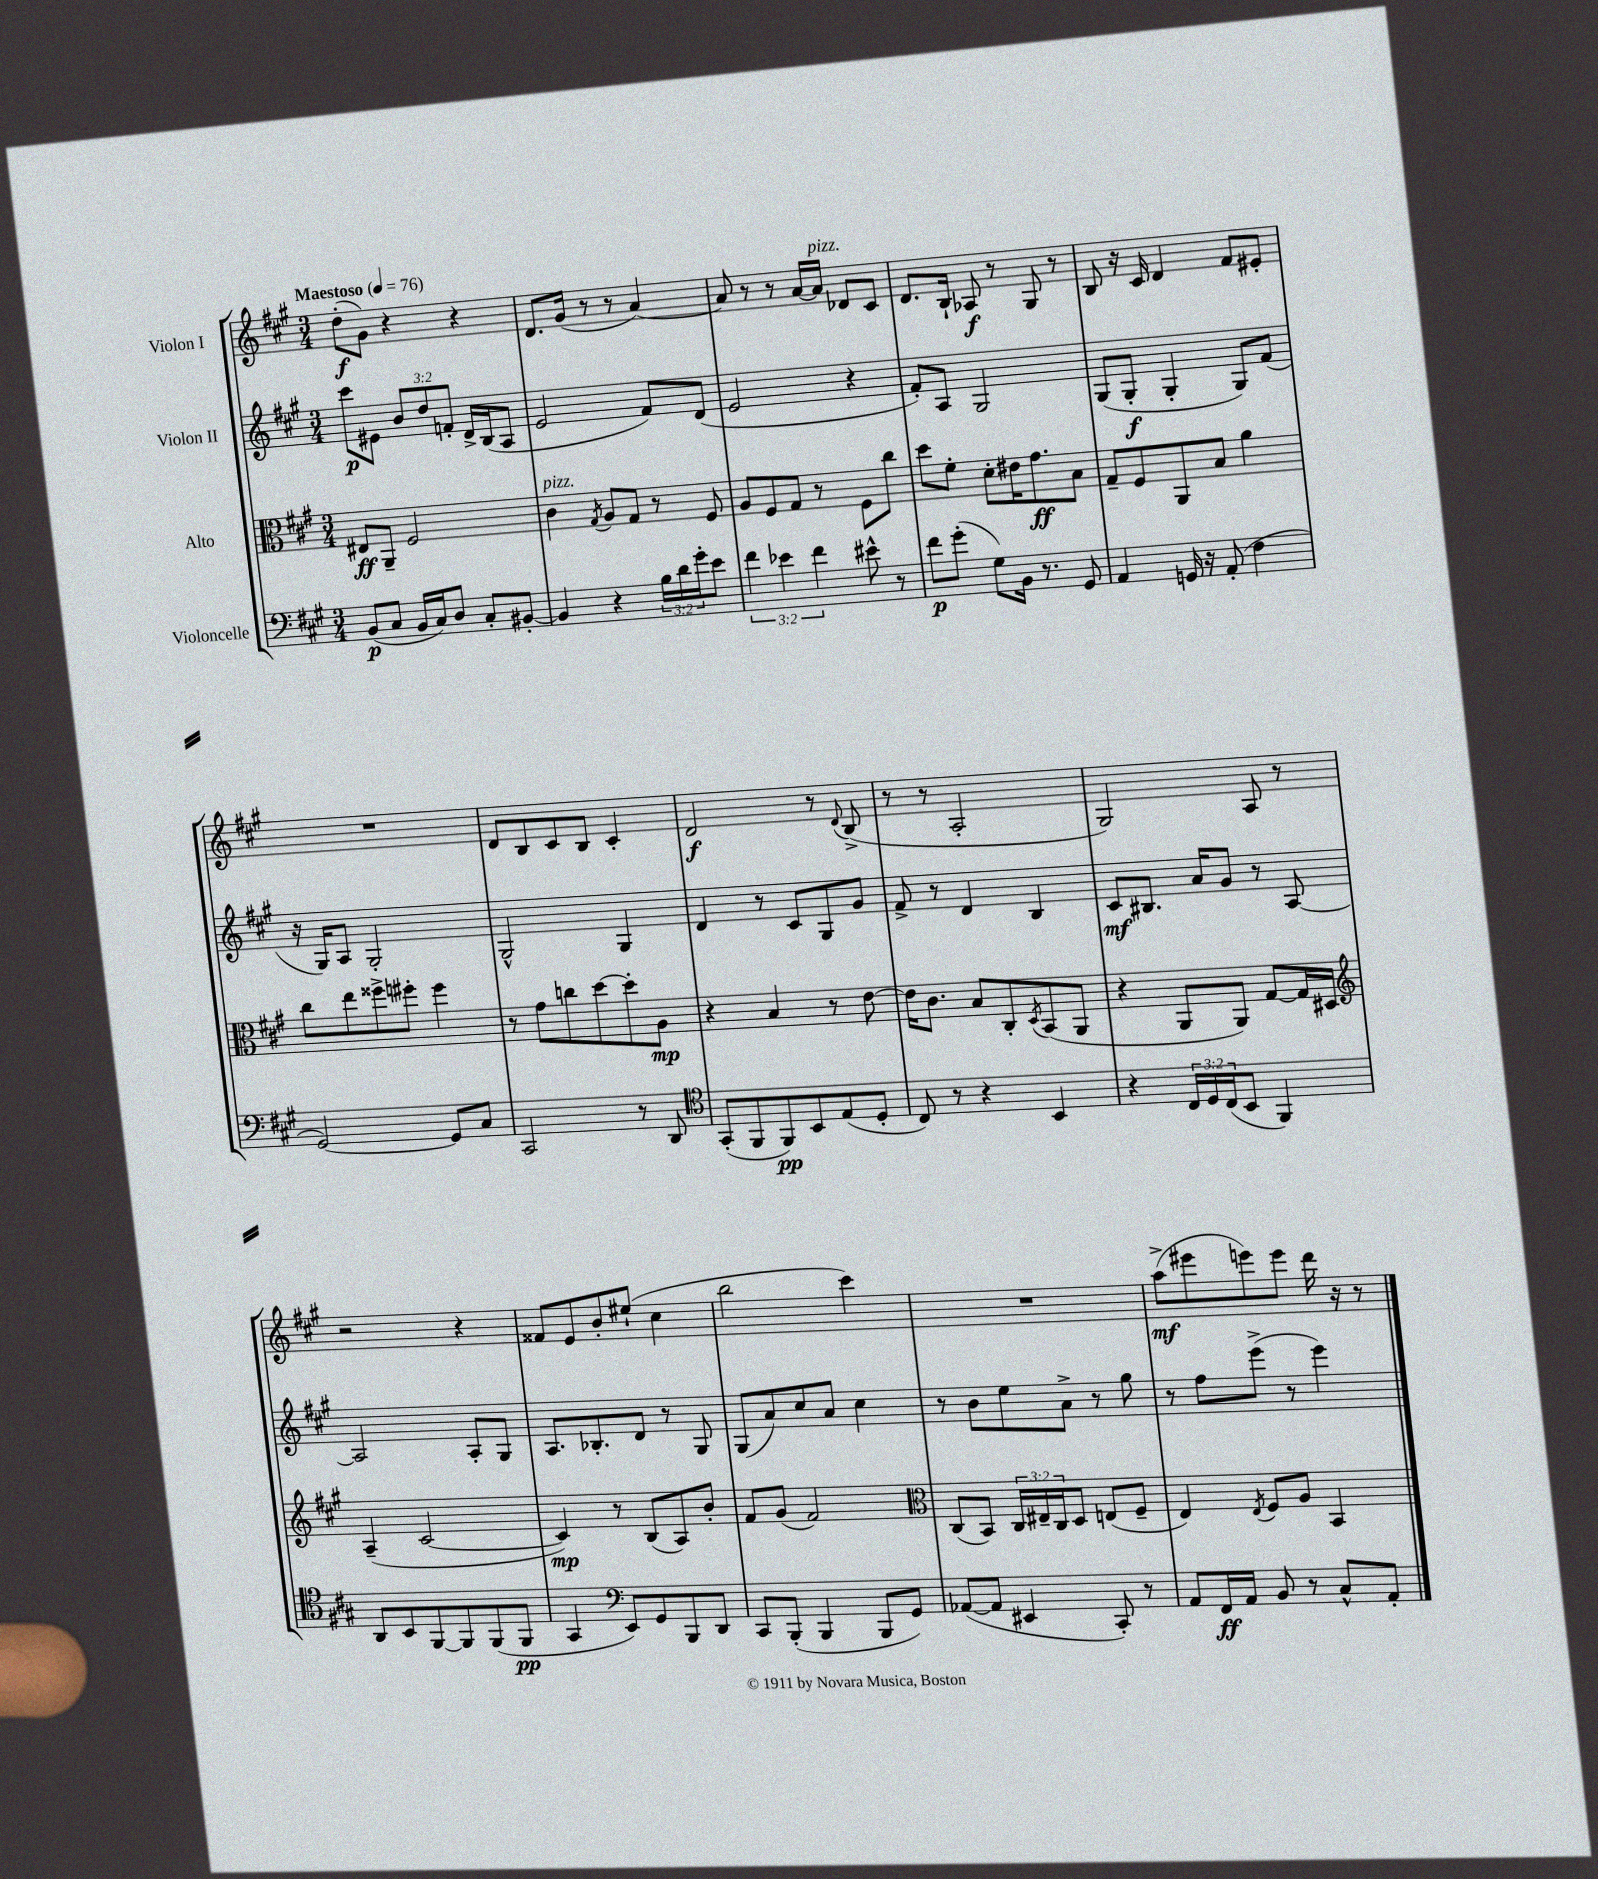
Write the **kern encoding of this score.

**kern	**dynam	**kern	**dynam	**kern	**dynam	**kern	**dynam
*part4	*part4	*part3	*part3	*part2	*part2	*part1	*part1
*staff4	*staff4	*staff3	*staff3	*staff2	*staff2	*staff1	*staff1
*I"Violoncelle	*	*I"Alto	*	*I"Violon II	*	*I"Violon I	*
*clefF4	*	*clefC3	*	*clefG2	*	*clefG2	*
*k[f#c#g#]	*	*k[f#c#g#]	*	*k[f#c#g#]	*	*k[f#c#g#]	*
*M3/4	*	*M3/4	*	*M3/4	*	*M3/4	*
*MM76	*	*MM76	*	*MM76	*	*MM76	*
=1	=1	=1	=1	=1	=1	=1	=1
!	!	!	!	!	!	!LO:TX:a:B:t=Maestoso	!
(8BB/L	p	8E#X/L	ff	8ccc#\L	p	(8dd'\L	f
8C#/J	.	8AA~/J	.	8e#X\J	.	8g#\J)	.
16BB/LL	.	2F#/	.	12b/L	.	4r	.
16C#/J)	.	.	.	.	.	.	.
.	.	.	.	12dd/	.	.	.
8D/J	.	.	.	.	.	.	.
.	.	.	.	12fn'/J	.	.	.
8C#'/L	.	.	.	16d^/LL	.	4r	.
.	.	.	.	(16B/J	.	.	.
[8BB#X'/J	.	.	.	8A/J	.	.	.
=2	=2	=2	=2	=2	=2	=2	=2
!	!	!LO:TX:a:i:t=pizz.	!	!	!	!	!
4BB#/]	.	4c#\	.	2e/	.	8.d/L	.
.	.	.	.	.	.	(16g#/Jk	.
.	.	8qG#/	.	.	.	.	.
4r	.	8A/L	.	.	.	8r	.
.	.	8G#/J	.	.	.	8r	.
24B\LL	.	8r	.	8f#/L)	.	[4a/)	.
24d\	.	.	.	.	.	.	.
24g#'\J	.	.	.	.	.	.	.
8e\J	.	8F#/	.	(8d/J	.	.	.
=3	=3	=3	=3	=3	=3	=3	=3
6f#\	.	8A/L	.	2e/	.	8a/]	.
.	.	8F#/	.	.	.	8r	.
6e-X\	.	.	.	.	.	.	.
.	.	8G#/J	.	.	.	8r	.
6f#\	.	.	.	.	.	.	.
.	.	8r	.	.	.	[16a/LL	.
!	!	!	!	!	!	!LO:TX:a:i:t=pizz.	!
.	.	.	.	.	.	16a/JJ]	.
8e#X^^\	.	8F#\L	.	4r	.	8d-X/L	.
8r	.	8cc#\J	.	.	.	8c#/J	.
=4	=4	=4	=4	=4	=4	=4	=4
8f#\L	p	8dd\L	.	8f#'/L)	.	8.d/L	.
(8g#'\J	.	8f#'\J	.	8A/J	.	.	.
.	.	.	.	.	.	16B`/Jk	.
8G#\L)	.	8d'\L	.	2G#/	.	8A-X/	f
16BB\Jk	.	16e#X\K	.	.	.	8r	.
8.r	.	8.g#\	ff	.	.	.	.
.	.	.	.	.	.	8G#/	.
8GG#/	.	8B\J	.	.	.	8r	.
=5	=5	=5	=5	=5	=5	=5	=5
4AA/	.	8G#~/L	.	(8G#/L	.	8B/	.
.	.	8F#/	.	8G#'/J	f	16r	.
.	.	.	.	.	.	16c#/	.
16GGn/	.	8AA/	.	4G#'/	.	4d/	.
16r	.	.	.	.	.	.	.
(8AA'/	.	8B/J	.	.	.	.	.
4F#\	.	4a\	.	8G#/L)	.	8f#/L	.
.	.	.	.	(8f#/J	.	8e#X'/J	.
!!LO:LB:g=z
=6	=6	=6	=6	=6	=6	=6	=6
[2GG#/)	.	8cc#\L	.	16r	.	2.r	.
.	.	.	.	16G#/KL)	.	.	.
.	.	8ee\	.	8A/J	.	.	.
.	.	8ff##X^\	.	2G#'/	.	.	.
.	.	8ff#X'\J	.	.	.	.	.
8GG#/L]	.	4ff#\	.	.	.	.	.
8C#/J	.	.	.	.	.	.	.
=7	=7	=7	=7	=7	=7	=7	=7
2CC#/	.	8r	.	2G#^^/	.	8d/L	.
.	.	8g#\L	.	.	.	8B/	.
.	.	8ccn\	.	.	.	8c#/	.
.	.	[8dd\	.	.	.	8B/J	.
8r	.	8dd'\]	.	4G#/	.	4c#'/	.
8DD/	.	8A\J	mp	.	.	.	.
=8	=8	=8	=8	=8	=8	=8	=8
*clefC4	*	*	*	*	*	*	*
(8GG#'/L	.	4r	.	4d/	.	2d/	f
8FF#/	.	.	.	.	.	.	.
8FF#/)	pp	4B/	.	8r	.	.	.
8BB/	.	.	.	8c#/L	.	.	.
(8E/	.	8r	.	8G#/	.	8r	.
.	.	.	.	.	.	8qqd/	.
8D'/J	.	[8e\	.	8g#/J	.	(8B^/	.
=9	=9	=9	=9	=9	=9	=9	=9
8C#/)	.	16e\KL]	.	8f#^/	.	8r	.
.	.	8.c#\J	.	.	.	.	.
8r	.	.	.	8r	.	8r	.
4r	.	8B/L	.	4d/	.	2A'/	.
.	.	8C#'/	.	.	.	.	.
.	.	8qD/	.	.	.	.	.
4BB/	.	(8BB/	.	4B/	.	.	.
.	.	8AA/J	.	.	.	.	.
=10	=10	=10	=10	=10	=10	=10	=10
4r	.	4r	.	8c#/L	mf	2G#/)	.
.	.	.	.	8.B#X/J	.	.	.
24C#/LL	.	8AA/L	.	.	.	.	.
24D/	.	.	.	.	.	.	.
.	.	.	.	16a/KL	.	.	.
(24C#/J	.	.	.	.	.	.	.
8BB/J	.	8AA/J)	.	8g#/J	.	.	.
4FF#/)	.	[8G#/L	.	8r	.	8A/	.
.	.	16G#/L]	.	[8A/	.	8r	.
.	.	16D#X/JJ	.	.	.	.	.
!!LO:LB:g=z
=11	=11	=11	=11	=11	=11	=11	=11
*	*	*clefG2	*	*	*	*	*
8AA/L	.	(4A~/	.	2A/]	.	2r	.
8BB/	.	.	.	.	.	.	.
[8FF#/	.	[2c#/	.	.	.	.	.
8FF#/]	.	.	.	.	.	.	.
(8FF#/	.	.	.	8A'/L	.	4r	.
8FF#/J	pp	.	.	8G#/J	.	.	.
=12	=12	=12	=12	=12	=12	=12	=12
4GG#/	.	4c#/])	mp	8.A/L	.	8f##X/L	.
.	.	.	.	.	.	8e/	.
.	.	.	.	8.B-X'/	.	.	.
*clefF4	*	*	*	*	*	*	*
8EE/L)	.	8r	.	.	.	8b'/	.
8GG#/	.	(8B/L	.	8d/J	.	(8ee#X`/J	.
8BBB/	.	8A/)	.	8r	.	4cc#\	.
8DD/J	.	8b'/J	.	8G#/	.	.	.
=13	=13	=13	=13	=13	=13	=13	=13
8CC#/L	.	8f#/L	.	(8G#/L	.	2bb\	.
(8BBB'/J	.	(8g#/J	.	8a/)	.	.	.
4BBB/	.	2f#/)	.	8cc#/	.	.	.
.	.	.	.	8a/J	.	.	.
8BBB/L	.	.	.	4cc#\	.	4ccc#\)	.
8GG#/J)	.	.	.	.	.	.	.
=14	=14	=14	=14	=14	=14	=14	=14
*	*	*clefC3	*	*	*	*	*
([8AA-X/L	.	(8C#/L	.	8r	.	2.r	.
8AA-/J]	.	8BB/J)	.	8b\L	.	.	.
4EE#X/	.	24C#/LL	.	8ee\	.	.	.
.	.	24E#X~/	.	.	.	.	.
.	.	24C#/J	.	.	.	.	.
.	.	8D/J	.	8a^\J	.	.	.
8CC#'/)	.	(8En/L	.	8r	.	.	.
8r	.	8F#~/J	.	8gg#\	.	.	.
=15	=15	=15	=15	=15	=15	=15	=15
8AA/L	.	4E/)	.	8r	.	(8aa^\L	mf
16FF#/L	ff	.	.	8ff#\L	.	8eee#X\	.
16AA/JJ	.	.	.	.	.	.	.
.	.	8qE/	.	.	.	.	.
8BB/	.	8F#/L	.	(8eee^\J	.	8eeen\)	.
8r	.	8A/J	.	8r	.	8eee\J	.
8C#^^/L	.	4BB/	.	4eee\)	.	16ddd\	.
.	.	.	.	.	.	16r	.
8AA'/J	.	.	.	.	.	8r	.
==	==	==	==	==	==	==	==
*-	*-	*-	*-	*-	*-	*-	*-
